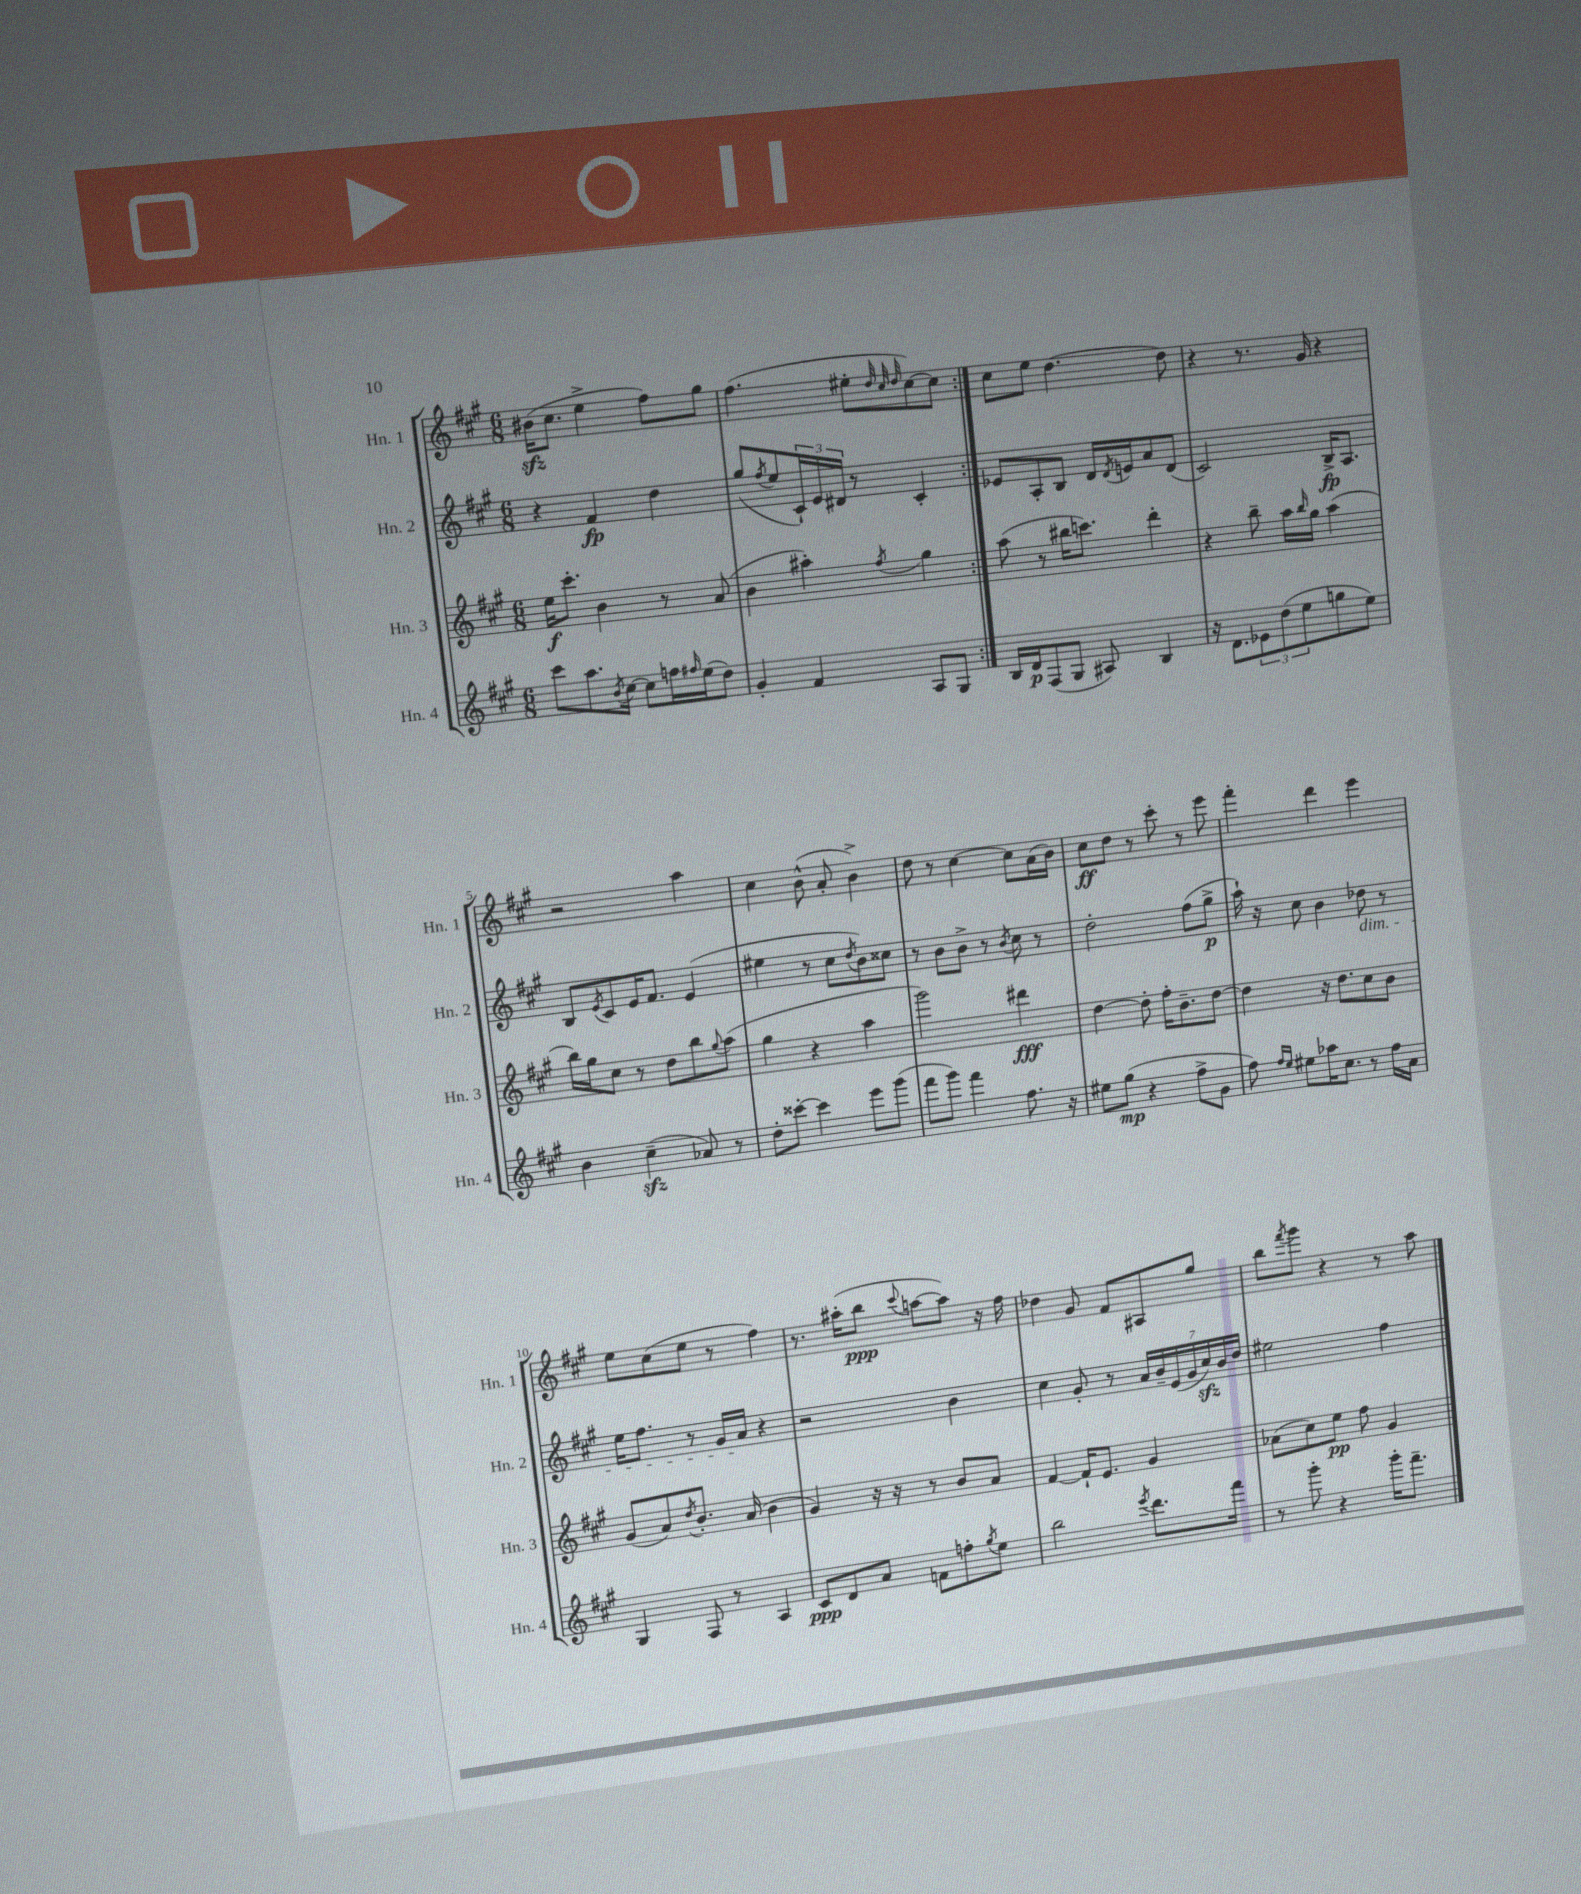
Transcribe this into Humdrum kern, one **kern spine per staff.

**kern	**kern	**kern	**kern
*staff4	*staff3	*staff2	*staff1
*clefG2	*clefG2	*clefG2	*clefG2
*k[f#c#g#]	*k[f#c#g#]	*k[f#c#g#]	*k[f#c#g#]
*M6/8	*M6/8	*M6/8	*M6/8
8ccc#\L	16ee\LK	4r	(16b#\LK
.	8.ccc#'\J	.	8.cc#\J
8.aa\	.	.	.
.	4b\	4f#/	4ee^\
8qb/	.	.	.
[16cc#\Jk	.	.	.
8cc#\]L	.	.	.
16ff\L	8r	4dd\	8ff#\L)
16qqff#/	.	.	.
(16ee\J	.	.	.
8dd\J)	(8a/	.	8gg#\J
=	=	=	=
4g#'/	4b\	(8gg#/L	(4.ff#\
.	.	8qff#/	.
.	.	8ee/	.
4f#/	4aa#'\)	24c#`/L)	.
.	.	24e/	.
.	.	24d#/JJ	.
.	.	8r	8ee#'\L
.	.	.	32qqdd/
.	.	.	32qqcc#/
.	8qff#/	.	32qqdd/
8A/L	4gg#\	4c#'/	[8cc#\)
8G#/J	.	.	8cc#\]J
=:|!	=:|!	=:|!	=:|!
16B/LL	(8aa\	8e-/L	8cc#\L
16d/J	.	.	.
(8F#/	8r	8A'/	8ee\J
8G#/J	16bb#\LK	8B/J	[4.dd\
.	8.ccc\J)	.	.
8A#/)	.	16d/LL	.
.	.	8qd/	.
.	.	16e/J	.
4B/	4ddd'\	8a/	.
.	.	(8d/J	8dd\]
=	=	=	=
16r	4r	2c#/)	4r
8.d\L	.	.	.
12e-\	8bb~\	.	8.r
(12dd\	.	.	.
.	16aa\LL	.	.
12ee\	.	.	.
.	16qqbb/	.	.
.	16gg#\JJ	.	16g#/
8gg\	(4aa\	16B^/LK	4r
.	.	8.A/J	.
8ee\J)	.	.	.
=	=	=	=
4b\	16bb\LL)	8B/L	2r
.	16gg#\J	.	.
.	.	8qe/	.
.	8cc#\J	8c#/	.
(4cc#~\	8r	16e/K	.
.	.	8.f#/J	.
.	8dd\L	.	.
8a-/)	8bb\	(4e/	4aa\
.	8qqgg#/	.	.
8r	(8aa\J	.	.
=	=	=	=
8dd'\L	4gg#\	4ee#\	4cc#\
[8ccc##'\J	.	.	.
4ccc##\]	4r	8r	(8b^^\
.	.	8cc#\L	8a'/
.	.	8qdd/	.
8eee\L	4aa\	8b\)	4b^\)
(8ggg#\J	.	8cc##\J	.
=	=	=	=
8fff#\L	2ggg#\)	8r	8dd\
8ggg#\J)	.	8b\L	8r
4fff#\	.	8b^\J	[4cc#\
.	.	8r	.
.	.	8qb/	.
8.ff#\	4ddd#\	8cc#\	8cc#\]L
.	.	8r	(16a\L
16r	.	.	16b\JJ)
=	=	=	=
8ee#\L	[4dd\	2dd'\	8cc#\L
(8gg#\J	.	.	8dd\J
4r	8dd'\]	.	8r
.	16ff#'\LK	.	8ccc#'\
.	8.b~\	.	.
8ff#^\L	.	(8ff#\L	8r
8g#\J	[8dd\J	8gg#^\J	8eee\
=	=	=	=
8ff#\)	4dd\]	16aa`\)	4fff#'\
.	.	16r	.
16qqff#/LL	.	.	.
16qqee/JJ	.	.	.
8ee#\L	.	8cc#\	.
16aa-\K	16r	4b\	4ddd\
8.cc#\J	8.dd\L	.	.
8r	8cc#\	8dd-\	4eee\
16ff#\LL	8b\J	8r	.
16a\JJ	.	.	.
=	=	=	=
4G#/	(8g#/L	16ee\LK	8ee\L
.	.	8.ff#\J	.
.	8a/)	.	(8cc#\
.	8qdd/	.	.
8F#/	8.b'/J	8r	8ee\J
8r	.	16g#/LL	8r
.	(16a/	16a/JJ	.
4A/	4b\	4r	4ff#\)
=	=	=	=
8c#/L	4g#/)	2r	8.r
8d/	.	.	.
.	.	.	(16aa#'\LK
8a/J	16r	.	8bb\J
.	16r	.	.
.	.	.	8qqccc#/
8f\L	8r	.	[8aa\L
8ff'\	8b/L	4b\	8aa\]J)
8qgg#/	.	.	.
8ee\J	8a/J	.	16r
.	.	.	16ff#\
=	=	=	=
2bb\	[4f#/	4cc#\	4dd-\
.	16f#`/]LK	8g#'/	8g#/
.	8.e/J	.	.
.	.	8r	8f#/L
8qeee/	.	.	.
8.ddd\L	4g#/	28a/LL	8A#/
.	.	28b~/	.
.	.	(28e/	.
.	.	28g#/	.
.	.	.	8gg#/J
.	.	28cc#/)	.
.	.	28b/	.
16fff#\Jk	.	.	.
.	.	28dd/JJ	.
=	=	=	=
8r	(8a-\L	2ee#\	8bb\L
.	.	.	8qfff#/
8ggg#'\	8cc#\)	.	8ggg#\J
4r	8ee\J	.	4r
.	8ff#\	.	.
16ggg#'\LK	4g#/	4ff#\	8r
8.fff#~\J	.	.	.
.	.	.	8aa\
==	==	==	==
*-	*-	*-	*-
